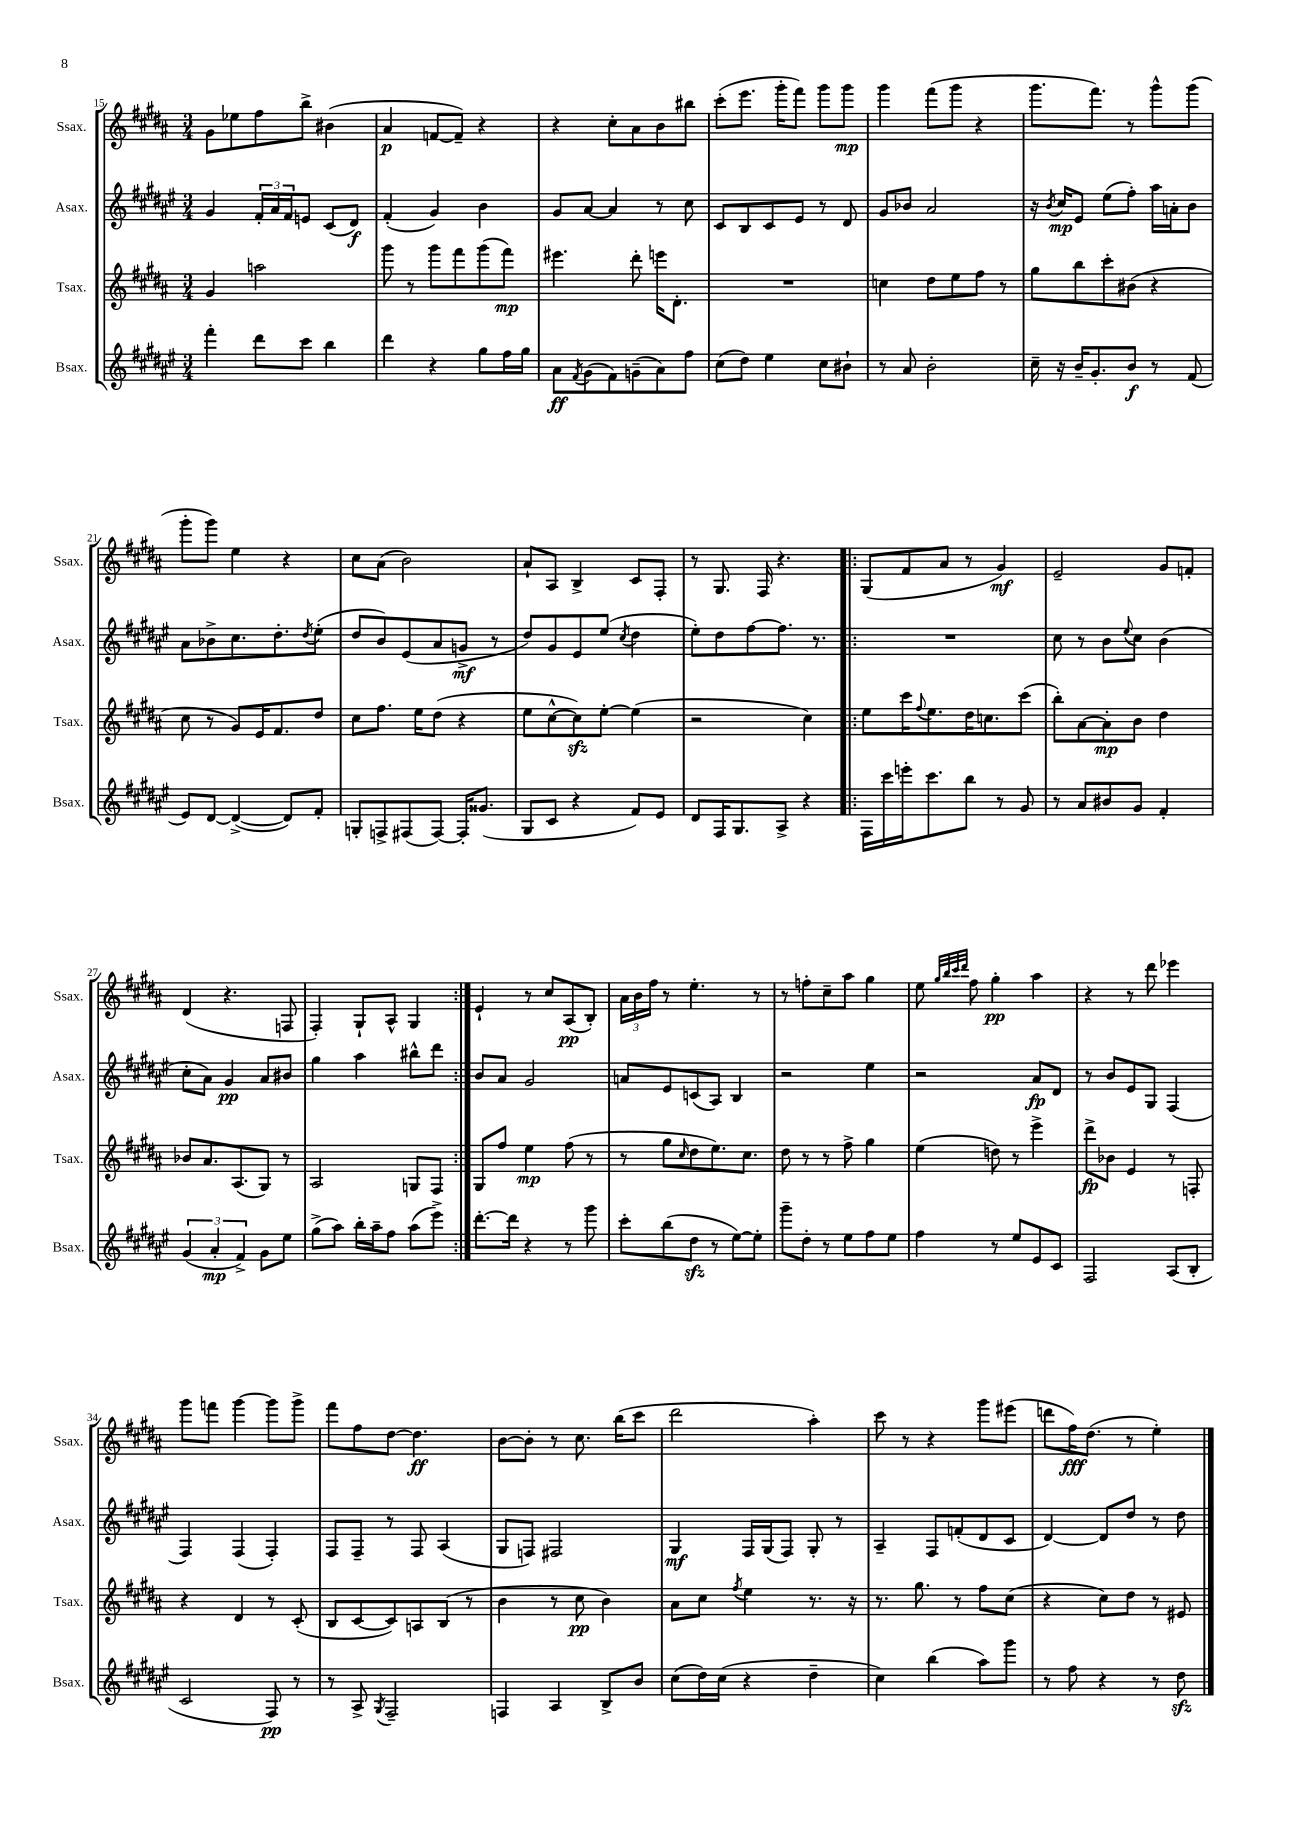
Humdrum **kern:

**kern	**dynam	**kern	**dynam	**kern	**dynam	**kern	**dynam
*part4	*part4	*part3	*part3	*part2	*part2	*part1	*part1
*staff4	*staff4	*staff3	*staff3	*staff2	*staff2	*staff1	*staff1
*I"Bsax.	*	*I"Tsax.	*	*I"Asax.	*	*I"Ssax.	*
*I'Bsax.	*	*I'Tsax.	*	*I'Asax.	*	*I'Ssax.	*
*clefG2	*	*clefG2	*	*clefG2	*	*clefG2	*
*k[f#c#g#d#a#e#]	*	*k[f#c#g#d#a#]	*	*k[f#c#g#d#a#e#]	*	*k[f#c#g#d#a#]	*
*M3/4	*	*M3/4	*	*M3/4	*	*M3/4	*
=15	=15	=15	=15	=15	=15	=15	=15
4fff#'\	.	4g#/	.	4g#/	.	8g#\L	.
.	.	.	.	.	.	8ee-X\	.
8ddd#\L	.	2aan\	.	24f#'/LL	.	8ff#\	.
.	.	.	.	24a#/	.	.	.
.	.	.	.	24f#/J	.	.	.
8ccc#\J	.	.	.	8en/J	.	8bb^\J	.
4bb\	.	.	.	(8c#/L	.	(4b#X\	.
.	.	.	.	8d#/J)	f	.	.
=16	=16	=16	=16	=16	=16	=16	=16
4ddd#\	.	8ggg#\	.	(4f#'/	.	4a#/	p
.	.	8r	.	.	.	.	.
4r	.	8ggg#\L	.	4g#/)	.	[8fn/L	.
.	.	8fff#\	.	.	.	8f~/J])	.
8gg#\L	.	(8ggg#\	.	4b\	.	4r	.
16ff#\L	.	8fff#\J)	mp	.	.	.	.
16gg#\JJ	.	.	.	.	.	.	.
=17	=17	=17	=17	=17	=17	=17	=17
8a#\L	ff	4.eee#X\	.	8g#/L	.	4r	.
8qf#/	.	.	.	.	.	.	.
(8g#\	.	.	.	[8a#/J	.	.	.
8f#\)	.	.	.	4a#/]	.	8cc#'\L	.
(8gn~\	.	8ddd#'\	.	.	.	8a#\	.
8a#\)	.	16eeen\KL	.	8r	.	8b\	.
.	.	8.d#'\J	.	.	.	.	.
8ff#\J	.	.	.	8cc#\	.	8bb#X\J	.
=18	=18	=18	=18	=18	=18	=18	=18
(8cc#\L	.	2.r	.	8c#/L	.	(8ccc#'\L	.
8dd#\J)	.	.	.	8B/	.	8.eee\J	.
4ee#\	.	.	.	8c#/	.	.	.
.	.	.	.	.	.	16ggg#'\KL	.
.	.	.	.	8e#/J	.	8fff#\J)	.
8cc#\L	.	.	.	8r	.	8ggg#\L	.
8b#X`\J	.	.	.	8d#/	.	8ggg#\J	mp
=19	=19	=19	=19	=19	=19	=19	=19
8r	.	4ccn\	.	8g#/L	.	4ggg#\	.
8a#/	.	.	.	8b-X/J	.	.	.
2b'\	.	8dd#\L	.	2a#/	.	(8fff#\L	.
.	.	8ee\	.	.	.	8ggg#\J	.
.	.	8ff#\J	.	.	.	4r	.
.	.	8r	.	.	.	.	.
=20	=20	=20	=20	=20	=20	=20	=20
16cc#~\	.	8gg#\L	.	16r	.	8.ggg#\L	.
.	.	.	.	8qb/	.	.	.
16r	.	.	.	16cc#/KL	mp	.	.
16b~/KL	.	8bb\	.	8e#/J	.	.	.
8.g#'/	.	.	.	.	.	8.fff#\J)	.
.	.	8ccc#'\	.	(8ee#\L	.	.	.
8b/J	f	(8b#X\J	.	8ff#'\J)	.	8r	.
8r	.	4r	.	16aa#\LL	.	8ggg#^^\L	.
.	.	.	.	16an'\J	.	.	.
(8f#/	.	.	.	8b\J	.	(8ggg#\J	.
!!LO:LB:g=z
=21	=21	=21	=21	=21	=21	=21	=21
8e#/L)	.	8cc#\	.	8a#\L	.	8ggg#'\L	.
[8d#/J	.	8r	.	8b-X^\	.	8ggg#\J)	.
(4d#^/_	.	8g#/L)	.	8.cc#\	.	4ee\	.
.	.	16e/K	.	.	.	.	.
.	.	8.f#/	.	8.dd#'\	.	.	.
8d#/L])	.	.	.	.	.	4r	.
.	.	.	.	8qdd#/	.	.	.
8f#'/J	.	8dd#/J	.	(8ee#'\J	.	.	.
=22	=22	=22	=22	=22	=22	=22	=22
8Gn'/L	.	8cc#\L	.	8dd#/L	.	8cc#\L	.
8Fn^/	.	8.ff#\J	.	8b/)	.	(8a#\J	.
(8F#X/	.	.	.	(8e#/	.	2b\)	.
.	.	16ee\KL	.	.	.	.	.
[8F#/J)	.	(8dd#\J	.	8a#/	.	.	.
16F#'/KL]	.	4r	.	8gn^/J	mf	.	.
(8.g##X/J	.	.	.	.	.	.	.
.	.	.	.	8r	.	.	.
=23	=23	=23	=23	=23	=23	=23	=23
8G#/L	.	8ee\L	.	8dd#/L)	.	8a#`/L	.
8c#/J	.	[8cc#^^\	.	8g#/	.	8A#/J	.
4r	.	8cc#zz\])	.	8e#/	.	4B^/	.
.	.	[8ee'\J	.	(8ee#/J	.	.	.
.	.	.	.	8qcc#/	.	.	.
8f#/L)	.	(4ee\]	.	4dd#\	.	8c#/L	.
8e#/J	.	.	.	.	.	8F#'/J	.
=24	=24	=24	=24	=24	=24	=24	=24
8d#/L	.	2r	.	8ee#'\L)	.	8r	.
16F#/K	.	.	.	8dd#\	.	8.G#/	.
8.G#/	.	.	.	.	.	.	.
.	.	.	.	[8ff#\	.	.	.
.	.	.	.	.	.	16F#/	.
8A#^/J	.	.	.	8.ff#\J]	.	4.r	.
4r	.	4cc#\)	.	.	.	.	.
.	.	.	.	8.r	.	.	.
=25!|:	=25!|:	=25!|:	=25!|:	=25!|:	=25!|:	=25!|:	=25!|:
16F#\LL	.	8ee\L	.	2.r	.	(8G#/L	.
16ccc#\	.	.	.	.	.	.	.
16eeen'\J	.	16ccc#\K	.	.	.	8f#/	.
.	.	8qqff#/	.	.	.	.	.
8.ccc#\	.	8.ee\	.	.	.	.	.
.	.	.	.	.	.	8a#/J	.
8bb\J	.	16dd#\K	.	.	.	8r	.
.	.	8.ccn\	.	.	.	.	.
8r	.	.	.	.	.	4g#/)	mf
8g#/	.	(8ccc#\J	.	.	.	.	.
=26	=26	=26	=26	=26	=26	=26	=26
8r	.	8bb'\L)	.	8cc#\	.	2e~/	.
8a#/L	.	[8a#\	.	8r	.	.	.
8b#X/	.	8a#'\]	mp	8b\L	.	.	.
.	.	.	.	8qqee#/	.	.	.
8g#/J	.	8b\J	.	8cc#\J	.	.	.
4f#'/	.	4dd#\	.	(4b\	.	8g#/L	.
.	.	.	.	.	.	8fn'/J	.
!!LO:LB:g=z
=27	=27	=27	=27	=27	=27	=27	=27
(6g#/	.	8b-X/L	.	8cc#'\L	.	(4d#/	.
.	.	8.a#/	.	8a#\J)	.	.	.
6a#'/	mp	.	.	.	.	.	.
.	.	.	.	4g#/	pp	4.r	.
.	.	(8.A#/	.	.	.	.	.
6f#^/)	.	.	.	.	.	.	.
8g#\L	.	8G#/J)	.	8a#/L	.	.	.
8ee#\J	.	8r	.	8b#X/J	.	8Fn/	.
=28	=28	=28	=28	=28	=28	=28	=28
(8gg#^\L	.	2A#/	.	4gg#\	.	4F#'/)	.
8aa#\J)	.	.	.	.	.	.	.
16bb'\LL	.	.	.	4aa#\	.	8G#`/L	.
16aa#~\J	.	.	.	.	.	.	.
8ff#\J	.	.	.	.	.	8A#^^/J	.
(8aa#\L	.	8Gn/L	.	8bb#X^^\L	.	4G#/	.
8eee#^\J)	.	8F#/J	.	8ddd#\J	.	.	.
=29:|!	=29:|!	=29:|!	=29:|!	=29:|!	=29:|!	=29:|!	=29:|!
[8.ddd#'\L	.	8G#/L	.	8b/L	.	4e`/	.
.	.	8ff#/J	.	8a#/J	.	.	.
16ddd#\Jk]	.	.	.	.	.	.	.
4r	.	4ee\	mp	2g#/	.	8r	.
.	.	.	.	.	.	8cc#/L	.
8r	.	(8ff#\	.	.	.	(8A#/	pp
8ggg#\	.	8r	.	.	.	8B'/J)	.
=30	=30	=30	=30	=30	=30	=30	=30
8ccc#'\L	.	8r	.	8an/L	.	24a#\LL	.
.	.	.	.	.	.	24b\	.
.	.	.	.	.	.	24ff#\JJ	.
(8bb\	.	8gg#\L	.	8e#/	.	8r	.
.	.	16qqcc#/	.	.	.	.	.
8dd#zz\J	.	8dd#\	.	(8cn/	.	4.ee'\	.
8r	.	8.ee\)	.	8A#/J)	.	.	.
[8ee#\L)	.	.	.	4B/	.	.	.
.	.	8.cc#\J	.	.	.	.	.
8ee#'\J]	.	.	.	.	.	8r	.
=31	=31	=31	=31	=31	=31	=31	=31
8ggg#~\L	.	8dd#\	.	2r	.	8r	.
8dd#'\J	.	8r	.	.	.	8ffn'\L	.
8r	.	8r	.	.	.	8cc#~\	.
8ee#\L	.	8ff#^\	.	.	.	8aa#\J	.
8ff#\	.	4gg#\	.	4ee#\	.	4gg#\	.
8ee#\J	.	.	.	.	.	.	.
=32	=32	=32	=32	=32	=32	=32	=32
4ff#\	.	(4ee\	.	2r	.	8ee\	.
.	.	.	.	.	.	32qqgg#/LLL	.
.	.	.	.	.	.	32qqbb/	.
.	.	.	.	.	.	32qqccc#/	.
.	.	.	.	.	.	32qqddd#/JJJ	.
.	.	.	.	.	.	8ff#\	.
8r	.	8ddn\)	.	.	.	4gg#'\	pp
8ee#/L	.	8r	.	.	.	.	.
8e#/	.	4eee^\	.	8a#/L	fp	4aa#\	.
8c#/J	.	.	.	8d#/J	.	.	.
=33	=33	=33	=33	=33	=33	=33	=33
2F#/	.	8ddd#^\L	fp	8r	.	4r	.
.	.	8b-X\J	.	8b/L	.	.	.
.	.	4e/	.	8e#/	.	8r	.
.	.	.	.	8G#/J	.	8ddd#\	.
(8A#/L	.	8r	.	(4F#/	.	4eee-X\	.
8B'/J	.	8Fn'/	.	.	.	.	.
!!LO:LB:g=z
=34	=34	=34	=34	=34	=34	=34	=34
2c#/	.	4r	.	4F#/)	.	8ggg#\L	.
.	.	.	.	.	.	8fffn\J	.
.	.	4d#/	.	(4F#/	.	[4ggg#\	.
8F#/)	pp	8r	.	4F#'/)	.	8ggg#\L]	.
8r	.	(8c#'/	.	.	.	8ggg#^\J	.
=35	=35	=35	=35	=35	=35	=35	=35
8r	.	8B/L	.	8F#/L	.	8fff#\L	.
8A#^/	.	[8c#/	.	8F#~/J	.	8ff#\	.
8qG#/	.	.	.	.	.	.	.
2F#~/	.	8c#/])	.	8r	.	[8dd#\J	.
.	.	8An/	.	8F#/	.	4.dd#\]	ff
.	.	(8B/J	.	(4A#/	.	.	.
.	.	8r	.	.	.	.	.
=36	=36	=36	=36	=36	=36	=36	=36
4Fn/	.	4b\	.	8G#/L	.	[8b\L	.
.	.	.	.	8Fn/J)	.	8b'\J]	.
4A#/	.	8r	.	2F#X/	.	8r	.
.	.	8cc#\	pp	.	.	8.cc#\	.
8B^/L	.	4b\)	.	.	.	.	.
.	.	.	.	.	.	(16bb\KL	.
8b/J	.	.	.	.	.	8ccc#\J	.
=37	=37	=37	=37	=37	=37	=37	=37
(8cc#\L	.	8a#\L	.	4G#/	mf	2ddd#\	.
16dd#\L)	.	8cc#\J	.	.	.	.	.
(16cc#\JJ	.	.	.	.	.	.	.
.	.	8qff#/	.	.	.	.	.
4r	.	4ee\	.	16F#/LL	.	.	.
.	.	.	.	(16G#/J	.	.	.
.	.	.	.	8F#/J)	.	.	.
4dd#~\	.	8.r	.	8G#'/	.	4aa#'\)	.
.	.	.	.	8r	.	.	.
.	.	16r	.	.	.	.	.
=38	=38	=38	=38	=38	=38	=38	=38
4cc#\)	.	8.r	.	4A#~/	.	8ccc#\	.
.	.	.	.	.	.	8r	.
.	.	8.gg#\	.	.	.	.	.
(4bb\	.	.	.	8F#/L	.	4r	.
.	.	8r	.	(8fn'/	.	.	.
8aa#\L)	.	8ff#\L	.	8d#/	.	8ggg#\L	.
8ggg#\J	.	(8cc#\J	.	8c#/J	.	(8eee#X\J	.
=39	=39	=39	=39	=39	=39	=39	=39
8r	.	4r	.	[4d#/)	.	8dddn\L	.
8ff#\	.	.	.	.	.	16ff#\K)	fff
.	.	.	.	.	.	(8.dd#\J	.
4r	.	8cc#\L)	.	8d#/L]	.	.	.
.	.	8dd#\J	.	8dd#/J	.	8r	.
8r	.	8r	.	8r	.	4ee'\)	.
8dd#zz\	.	8e#X/	.	8dd#\	.	.	.
==	==	==	==	==	==	==	==
*-	*-	*-	*-	*-	*-	*-	*-
